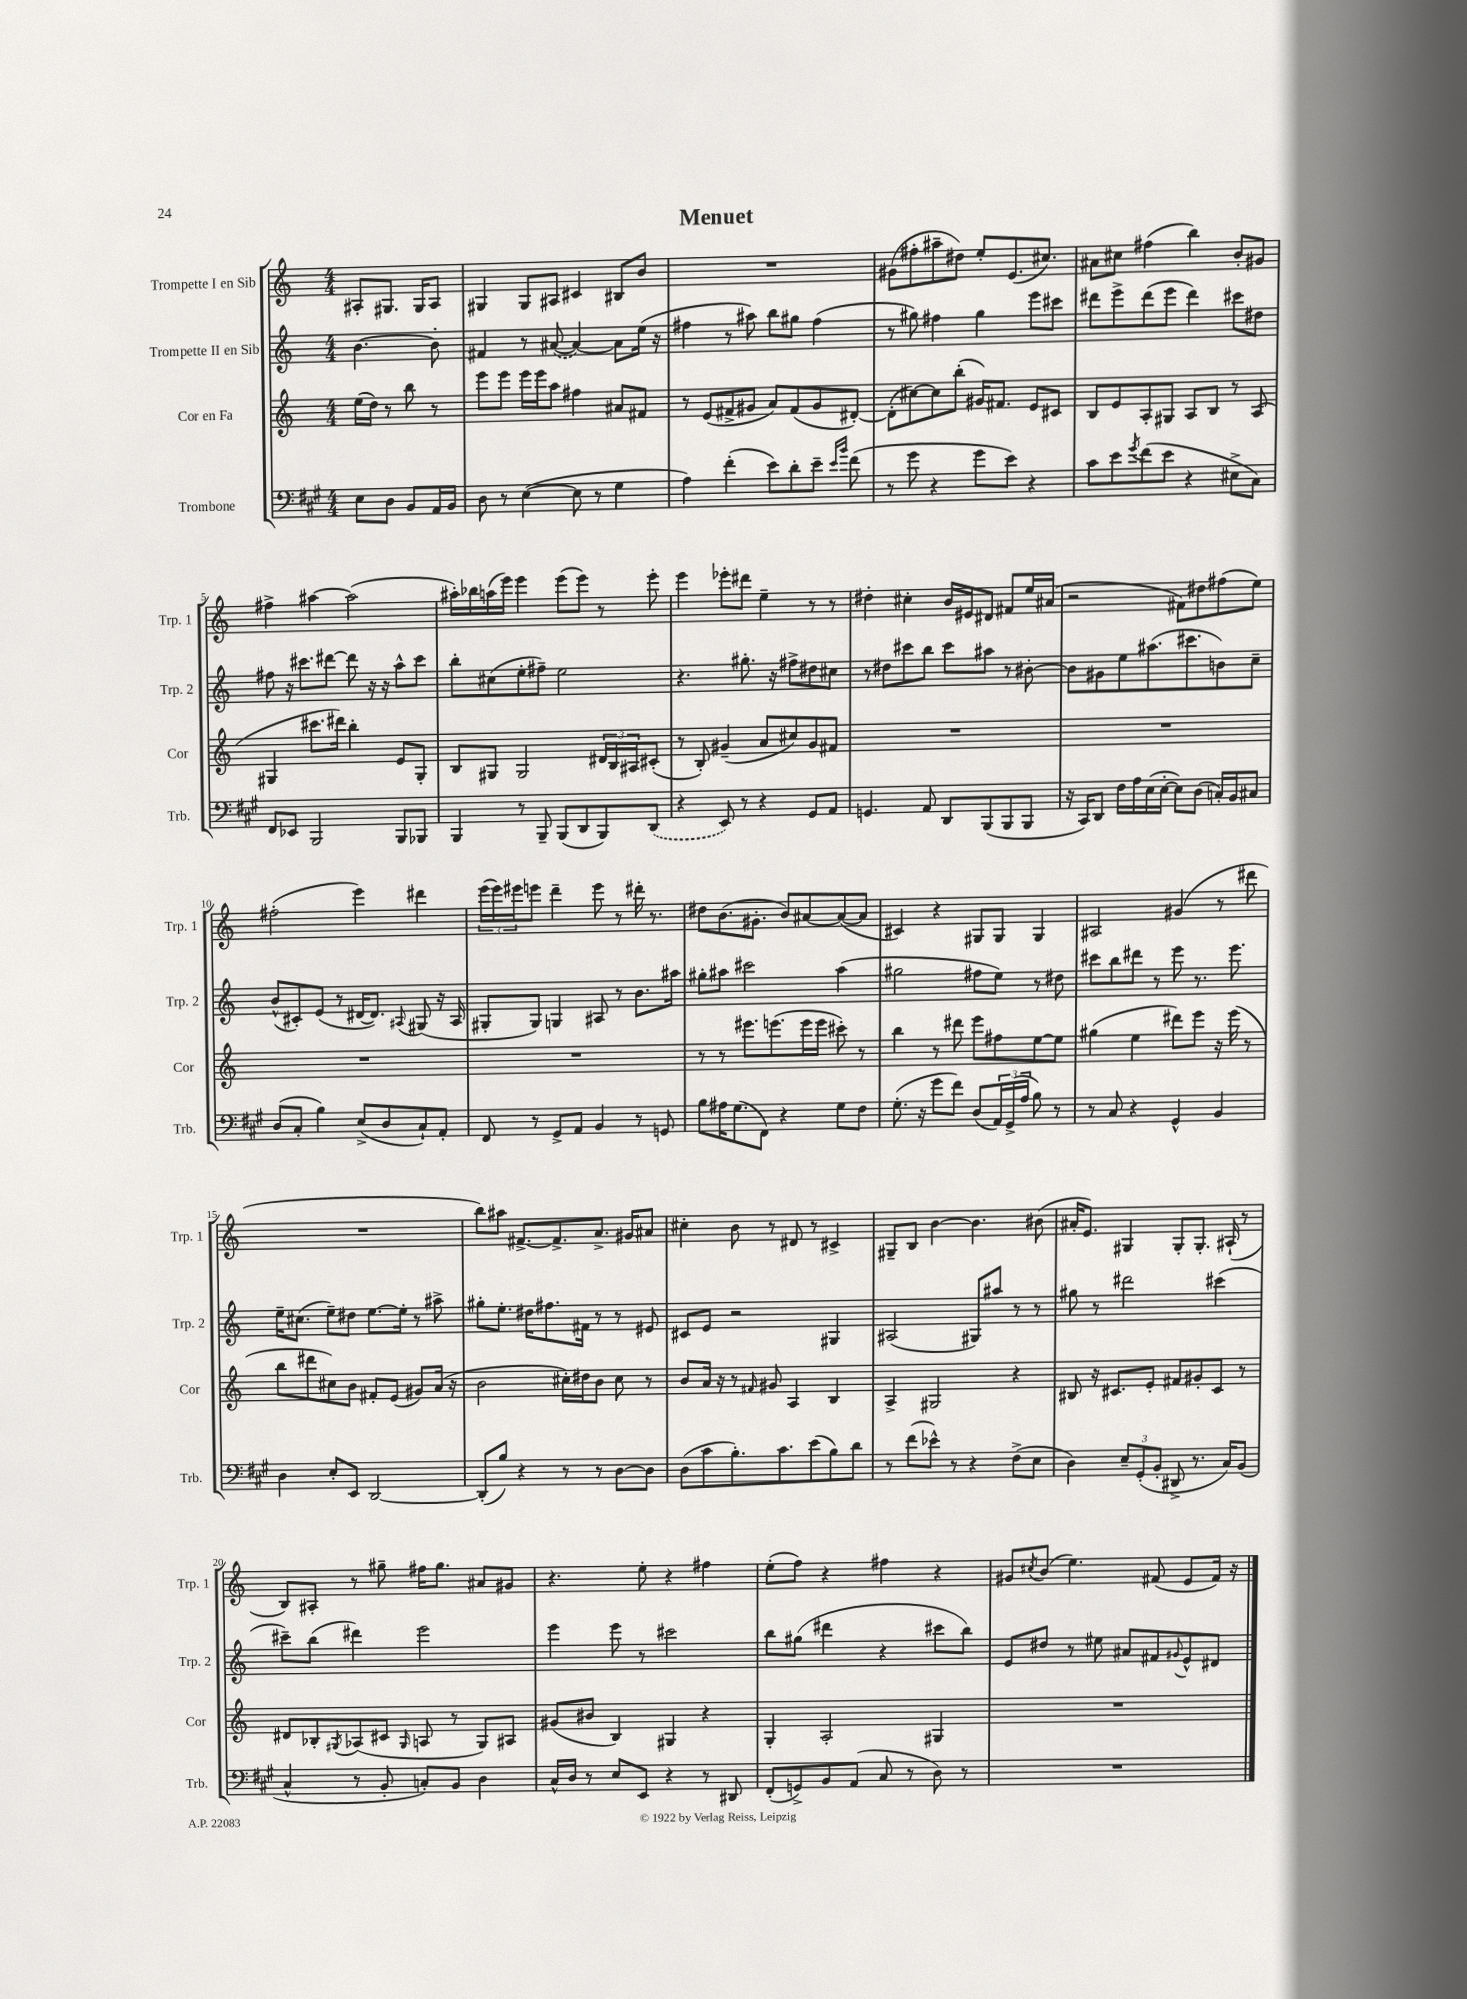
\header { title = "Menuet" }
<<
\new StaffGroup <<
\new Staff = "s0" \with { instrumentName = "Trompette I en Sib" shortInstrumentName = "Trp. 1" } {
    \clef treble \key c \major \numericTimeSignature \time 4/4 \partial 2
    ais8-. gis8. gis16 ais8 |
    gis4 gis8 ais8 cis'4 bis8 b'8 |
    R1 |
    gis'8( fis''8-. ais''8-- dis''8) e''8-. e'8.( cis''8.) |
    ais'8 cis''8 fis''4( b''4) b'8-. gis'8 |
    fis''4-> ais''4~ ais''2( |
    ais''16-.) bes''16 a''16( e'''16) e'''4 e'''8( e'''8) r8 e'''8-. |
    e'''4 ees'''8-. dis'''8 e''4-- r8 r8 |
    dis''4-. cis''4-. b'16 eis'16 dis'8 fis'8 e''16 ais'16( |
    r2 fis'8) dis''8 fis''8( e''8) |
    fis''2-.( e'''4) dis'''4 |
    \tuplet 3/2 { e'''16( e'''16) eis'''16 } e'''8 d'''4-- e'''8 r8 dis'''16-. r8. |
    dis''8 b'8.( gis'8.-. b'8) ais'8~ ais'8~( ais'8 |
    cis'4) r4 gis8 gis8 gis4 |
    ais2 gis'4( r8 dis'''8 |
    R1 |
    b''8) ais''8 fis'8.~-> fis'8.-> a'8.-> gis'16 ais'8 |
    cis''4-. b'8 r8 dis'8 r8 cis'4-> |
    gis8-- b8 b'4~ b'4. bis'8( |
    ais'16-. e'8.) gis4 gis8-. gis8.-. ais16-!( r8 |
    b8) ais8-. r8 gis''8-- fis''16 gis''8. ais'8 gis'8 |
    r4. e''8-. r4 fis''4 |
    e''8-.( f''8) r4 fis''4 r4 |
    gis'8 \acciaccatura { cis''8 } b'8( e''4.) fis'8( e'8 fis'16) r16 \bar "|." |
}
\new Staff = "s1" \with { instrumentName = "Trompette II en Sib" shortInstrumentName = "Trp. 2" } {
    \clef treble \key c \major \numericTimeSignature \time 4/4 \partial 2
    b'4.~ b'8-. |
    fis'4 r8 \once \slurDashed ais'8~( ais'4~) ais'8 e''16( r16 |
    fis''4 r8 ais''8) b''8 gis''8 fis''4( |
    r8 gis''8) fis''4 gis''4 e'''8 cis'''8 |
    dis'''8 e'''8-> dis'''8( e'''8 dis'''4) cis'''8 dis''8 |
    fis''8 r16 cis'''8. dis'''8~ dis'''8 r16 r16 a''8-^ cis'''8 |
    b''8-. cis''8( e''8-. fis''8--) e''2 |
    r4. gis''8.-. r16 fis''8-> dis''8 cis''8 |
    r8 dis''8 cis'''8 b''8 cis'''8 ais''8 r8 bis'8~-. |
    bis'8 gis'8 e''8 ais''8.( cis'''8. b'8) c''8-- |
    b'8-^( cis'8-.) e'8( r8 dis'16~ dis'8.) \appoggiatura { ais8 } gis8( r16 ais16 |
    gis8-. gis8) g4 ais8 r8 b'8. ais''16 |
    gis''8-. ais''8 cis'''2 ais''4( |
    gis''2 fis''8 e''8) r8 dis''8 |
    cis'''8 b''8 dis'''8 r8 e'''8 r8. e'''8. |
    e''16-- cis''8.( e''8--) dis''8 e''8.~ e''16-. r8 ais''8-> |
    gis''8-. e''8.-. dis''16 fis''8. fis'16 r8 r8 eis'8 |
    cis'8 e'8 r2 gis4 |
    ais2( gis8) ais''8 r8 r8 |
    gis''8 r8 dis'''2 cis'''4( |
    cis'''8--) b''8( dis'''4) e'''2 |
    e'''4 e'''8 r8 cis'''2 |
    b''8 gis''8( dis'''4 r4 cis'''8 b''8) |
    e'8 dis''8 r8 eis''8 ais'8 fis'8 \appoggiatura { gis'8 } e'8-^ dis'8 \bar "|." |
}
\new Staff = "s2" \with { instrumentName = "Cor en Fa" shortInstrumentName = "Cor" } {
    \clef treble \key c \major \numericTimeSignature \time 4/4 \partial 2
    e''16( d''16) r8 b''8 r8 |
    e'''8 e'''8 e'''16 e'''16 a''8 fis''4 ais'8 fis'8 |
    r8 e'8( fis'8-> gis'8 a'8) fis'8( gis'8 dis'8~-.) |
    dis'8-.( cis''8~) cis''8 b''8-.( gis'16) fis'8. e'8 cis'8 |
    b8 e'8 a8-. gis8 a8 b8 r8 a8( |
    gis4 cis'''8. dis'''16) b''4-. e'8 gis8-. |
    b8 gis8 gis2 \tuplet 3/2 { dis'16 b16 ais16 } cis'8-.( |
    r8 b8-.) gis'4--( a'8 cis''8) gis'8 fis'8 |
    R1 |
    R1 |
    R1 |
    R1 |
    r8 r8 eis'''8. e'''8.( e'''16 e'''16 cis'''8-.) r8 |
    b''4 r8 dis'''8 e'''8 fis''8 e''8~ e''8 |
    gis''4( e''4 dis'''8) e'''8 r16 e'''16( r8 |
    b''8 dis'''8 cis''8) b'8 fis'8-. e'8( gis'8) a'16( r16 |
    b'2 cis''16-.) dis''16 b'8 cis''8 r8 |
    b'8 a'16 r16 r8 \grace { fis'16 } gis'8 a4 b4 |
    a4-> gis2 r4 |
    bis8 r16 cis'8. e'8-. fis'8 gis'8-. cis'8 r8 |
    dis'8 bes8-. \acciaccatura { gis8 } aes8( cis'8 \grace { gis16 } a8 r8 gis8) ais8 |
    gis'8( bis'8 b4) gis4 r4 |
    g4-. a2-. gis4 |
    R1 \bar "|." |
}
\new Staff = "s3" \with { instrumentName = "Trombone" shortInstrumentName = "Trb." } {
    \clef bass \key a \major \numericTimeSignature \time 4/4 \partial 2
    e8 d8 b,8 a,16 b,16 |
    d8 r8 e4~( e8 r8 gis4 |
    a4) fis'4-.( e'8) d'8-. e'8-- \grace { e'16 b'16 } fis'8( |
    r8 gis'8 r4 gis'8 e'8) r4 |
    cis'8 e'8 \acciaccatura { gis'8 } fis'8( e'8 r4 eis8-> cis8) |
    fis,8 ees,8 b,,2 b,,8 bes,,8 |
    b,,4 r8 b,,8-- b,,8( d,8 b,,8) \once \slurDashed d,8( |
    r4 e,8) r8 r4 gis,8 a,8 |
    g,4. a,8 d,8 b,,8( b,,8 b,,8 |
    r16 cis,16) d,8 fis16 a16 e16( e16~-. e8) d8( c16-.) b,16 cis8 |
    d8( cis8-. b4) e8->( d8 cis8-!) a,8-. |
    fis,8 r8 gis,8-> a,8 b,4 r8 g,8 |
    b8 ais16 gis8.( fis,8) r4 gis8 fis8 |
    gis8.-.( r16 gis'8 fis'8) d8( \tuplet 3/2 { a,16) gis,16->( a16 } b8) r8 |
    r8 cis8 r4 gis,4-^ b,4 |
    d4 e8-. e,8 d,2~ |
    d,8-.( b8) r4 r8 r8 d8~ d8 |
    d8( cis'8 b8.-.) cis'8. e'8( b8) d'8 |
    r8 fis'8( ees'8-^) r8 r4 fis8->( e8 |
    d4) \tuplet 3/2 { e8-- gis,8-.( b,8-. } dis,8-> r8. cis16) b,8( |
    cis4-^ r8 b,8-. c8-.) b,8 d4 |
    cis16-^ d16 r8 e8 e,8 r4 r8 dis,8 |
    fis,8-.( g,8->) b,8 a,8( cis8 r8 d8) r8 |
    R1 \bar "|." |
}
>>
>>
